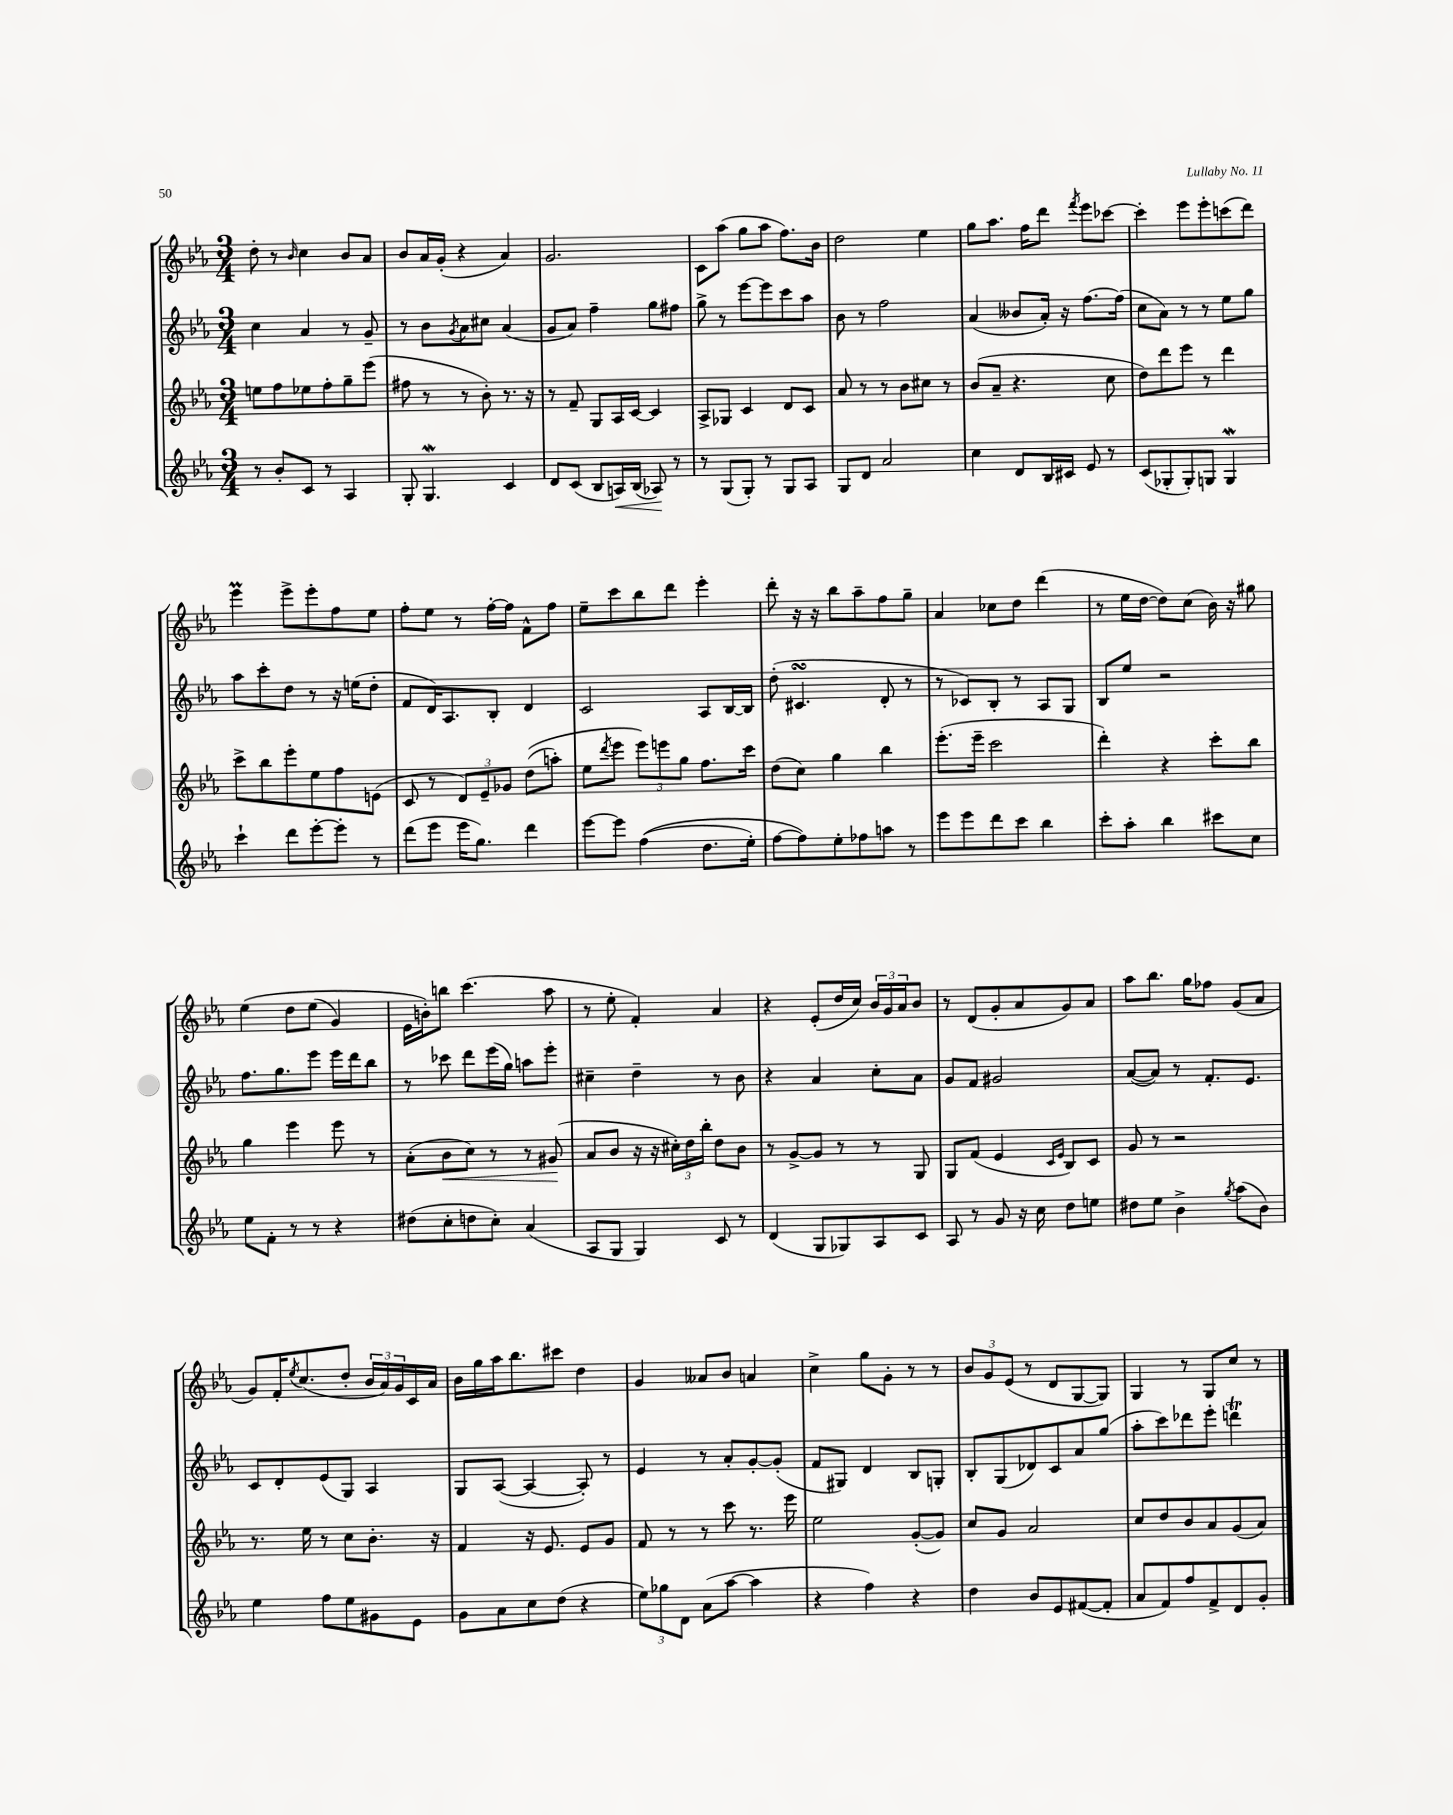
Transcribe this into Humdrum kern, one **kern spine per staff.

**kern	**kern	**kern	**kern
*staff4	*staff3	*staff2	*staff1
*clefG2	*clefG2	*clefG2	*clefG2
*k[b-e-a-]	*k[b-e-a-]	*k[b-e-a-]	*k[b-e-a-]
*M3/4	*M3/4	*M3/4	*M3/4
8r	8ee	4cc	8dd'
8b-'	8ff	.	8r
.	.	.	16qqb-
8c	8ee-	4a-	4cc
8r	8ff'	.	.
4A-	8gg~	8r	8b-
.	(8eee-	8g~	8a-
=	=	=	=
8G'	8ff#	8r	8b-
4.G	8r	8b-	16a-
.	.	.	(16g'
.	.	8qg	.
.	8r	8a-	4r
.	8b-')	8cc#	.
4c	8.r	(4a-	4a-)
.	16r	.	.
=	=	=	=
8d	8r	8g	2.g
(8c	8f~	8a-)	.
8B-	8G	4ff~	.
16A)	16A-	.	.
(16B-	[16c	.	.
8A-)	4c]	8gg	.
8r	.	8ff#	.
=	=	=	=
8r	8A-^	8gg^	8c
(8G	8G-	8r	(8aa-
8G')	4c	[8eee-	8gg
8r	.	8eee-]	8aa-
8G	8d	8ccc	8.ff)
8A-	8c	8aa-	.
.	.	.	16b-
=	=	=	=
8G	8a-	8b-	2dd
8d	8r	8r	.
2a-	8r	2ff	.
.	8b-	.	.
.	8cc#	.	4ee-
.	8r	.	.
=	=	=	=
4cc	(8b-	(4a-	8gg
.	8a-~	.	8.aa-
8d	4.r	8b--	.
.	.	.	16ff
16B-	.	16a-')	8ddd
16c#	.	16r	.
.	.	.	8qfff
8e-	.	[8.ff	8eee-
8r	8cc	.	[8ccc-
.	.	(16ff]	.
=	=	=	=
(8c	8dd)	8cc	4ccc-']
8G-'	8ddd	8a-)	.
8G-')	8eee-	8r	8eee-
8G	8r	8r	8eee-'
4G	4ddd	8ee-	(8ccc
.	.	8gg	8ddd)
=	=	=	=
4ccc`	8ccc^	8aa-	4eee-
.	8bb-	8ccc'	.
8ddd	8eee-'	8dd	8eee-^
[8eee-'	8ee-	8r	8eee-'
8eee-']	8ff	16r	8ff
.	.	(16ee	.
8r	(8e	8dd'	8ee-
=	=	=	=
(8ddd	8c	8f	8ff'
8eee-	8r	16d)	8ee-
.	.	8.A-	.
16eee-	12d)	.	8r
8.gg)	.	.	.
.	12e-~	.	.
.	.	8B-'	[16ff'
.	12g-	.	.
.	.	.	16ff]
4ddd	&((8dd	4d	8f^^
.	8aa')	.	8ff
=	=	=	=
[8eee-	8ee-	2c	8ee-~
.	8qddd	.	.
8eee-]	8eee-	.	8ccc
&((4ff	12eee-&)	.	8bb-
.	12eee	.	.
.	.	.	8ddd
.	12gg	.	.
8.dd	8.ff	8A-	4eee-'
.	.	[16B-	.
16ee-')	16ccc	16B-]	.
=	=	=	=
[8ff	(8dd	(8dd'	8ddd'
8ff]&)	8cc)	4.c#	16r
.	.	.	16r
8ee-'	4gg	.	8bb-
8ff-	.	.	8aa-~
8aa	4bb-	8d'	8ff
8r	.	8r	8gg~
=	=	=	=
8eee-	(8.eee-'	8r	4a-
8eee-	.	8c-)	.
.	16eee-~	.	.
8ddd	2ccc	8B-'	8cc-
8ccc	.	8r	8dd
4bb-	.	8A-	(4ddd
.	.	8G	.
=	=	=	=
8ccc'	4ddd')	8B-	8r
8aa-'	.	8ee-	16ee-
.	.	.	[16dd
4bb-	4r	2r	8dd])
.	.	.	(8cc
8ccc#	8ccc'	.	16b-)
.	.	.	16r
8cc	8bb-	.	8gg#
=	=	=	=
8ee-	4gg	8.ff	&(4ee-
8f'	.	.	.
.	.	8.gg	.
8r	4eee-	.	8dd
8r	.	8eee-	(8ee-
4r	8eee-	16eee-	4g)
.	.	16ddd	.
.	8r	8bb-	.
=	=	=	=
(8dd#	(8a-'	8r	16e-
.	.	.	16b'&)
8cc'	8b-	8ccc-	8bb
8dd	8cc)	8ddd	(4.ccc
8cc')	8r	(16eee-	.
.	.	16gg)	.
(4a-	8r	8aa	.
.	(8g#	8eee-'	8aa-
=	=	=	=
8A-	8a-	4cc#~	8r
8G	8b-	.	8ee-'
4G)	16r	4dd~	4f')
.	16r	.	.
.	24cc#')	.	.
.	24dd	.	.
.	24bb-'	.	.
8c	8dd	8r	4a-
8r	8b-	8b-	.
=	=	=	=
(4d	8r	4r	4r
.	[8g^	.	.
8G	8g]	4a-	(8e-'
8G-)	8r	.	16dd
.	.	.	16cc)
8A-	8r	8cc'	24b-
.	.	.	24g
.	.	.	24a-
8c	8G	8a-	8b-
=	=	=	=
8A-	8G	8g	8r
8r	(8f	8f	(8d
8g	4e-	2g#	8g'
16r	.	.	8a-
16cc	.	.	.
.	16qqc	.	.
.	16qqe-	.	.
8dd	8B-)	.	8g)
8ee	8c	.	8a-
=	=	=	=
8dd#	8g	([8a-	8aa-
8ee-	8r	8a-])	8.bb-
4b-^	2r	8r	.
.	.	.	16gg
.	.	8.f'	8ff-
8qgg	.	.	.
(8aa-	.	.	(8g
.	.	8.e-	.
8b-)	.	.	8a-
=	=	=	=
4ee-	8.r	8c	8g)
.	.	8d'	16f'
.	.	.	8qee-
.	16ee-	.	(8.cc
8ff	8r	(8e-	.
8ee-	8cc	8G)	8dd'
8g#	8.b-'	4A-	24b-
.	.	.	24a-)
.	.	.	24g
8e-	.	.	16c
.	16r	.	16a-
=	=	=	=
8g	4f	8G	16b-
.	.	.	16gg
8a-	.	([8A-	16aa-
.	.	.	8.bb-
8cc	16r	4A-_	.
.	8.e-	.	.
(8dd	.	.	8ccc#
4r	8e-	8A-'])	4dd
.	8g	8r	.
=	=	=	=
12ee-)	8f	4e-	4g
12gg-	.	.	.
.	8r	.	.
12d	.	.	.
(8a-	8r	8r	8a--
[8aa-	8ccc	8a-'	8b-
4aa-]	8.r	[8g'	4a
.	.	(8g']	.
.	16eee-	.	.
=	=	=	=
4r	2ee-	8f	4cc^
.	.	8G#)	.
4ff)	.	4d	8gg
.	.	.	8g'
4r	([8g'	8B-	8r
.	8g])	8G'	8r
=	=	=	=
4dd	8cc	8B-'	12b-
.	.	.	12g
.	8g	(8G	.
.	.	.	(12e-
8b-	2a-	8d-)	8r
8e-	.	8c	8d
([8f#	.	8a-	[8G
8f#']	.	(8gg	8G])
=	=	=	=
8a-	8cc	8aa-'	4G
8f)	8dd	8ccc)	.
8ff	8b-	8ddd-	8r
8f^	8a-	8eee-'	8G
8d	(8g	4ddd	8cc
8g'	8a-)	.	8r
==	==	==	==
*-	*-	*-	*-
